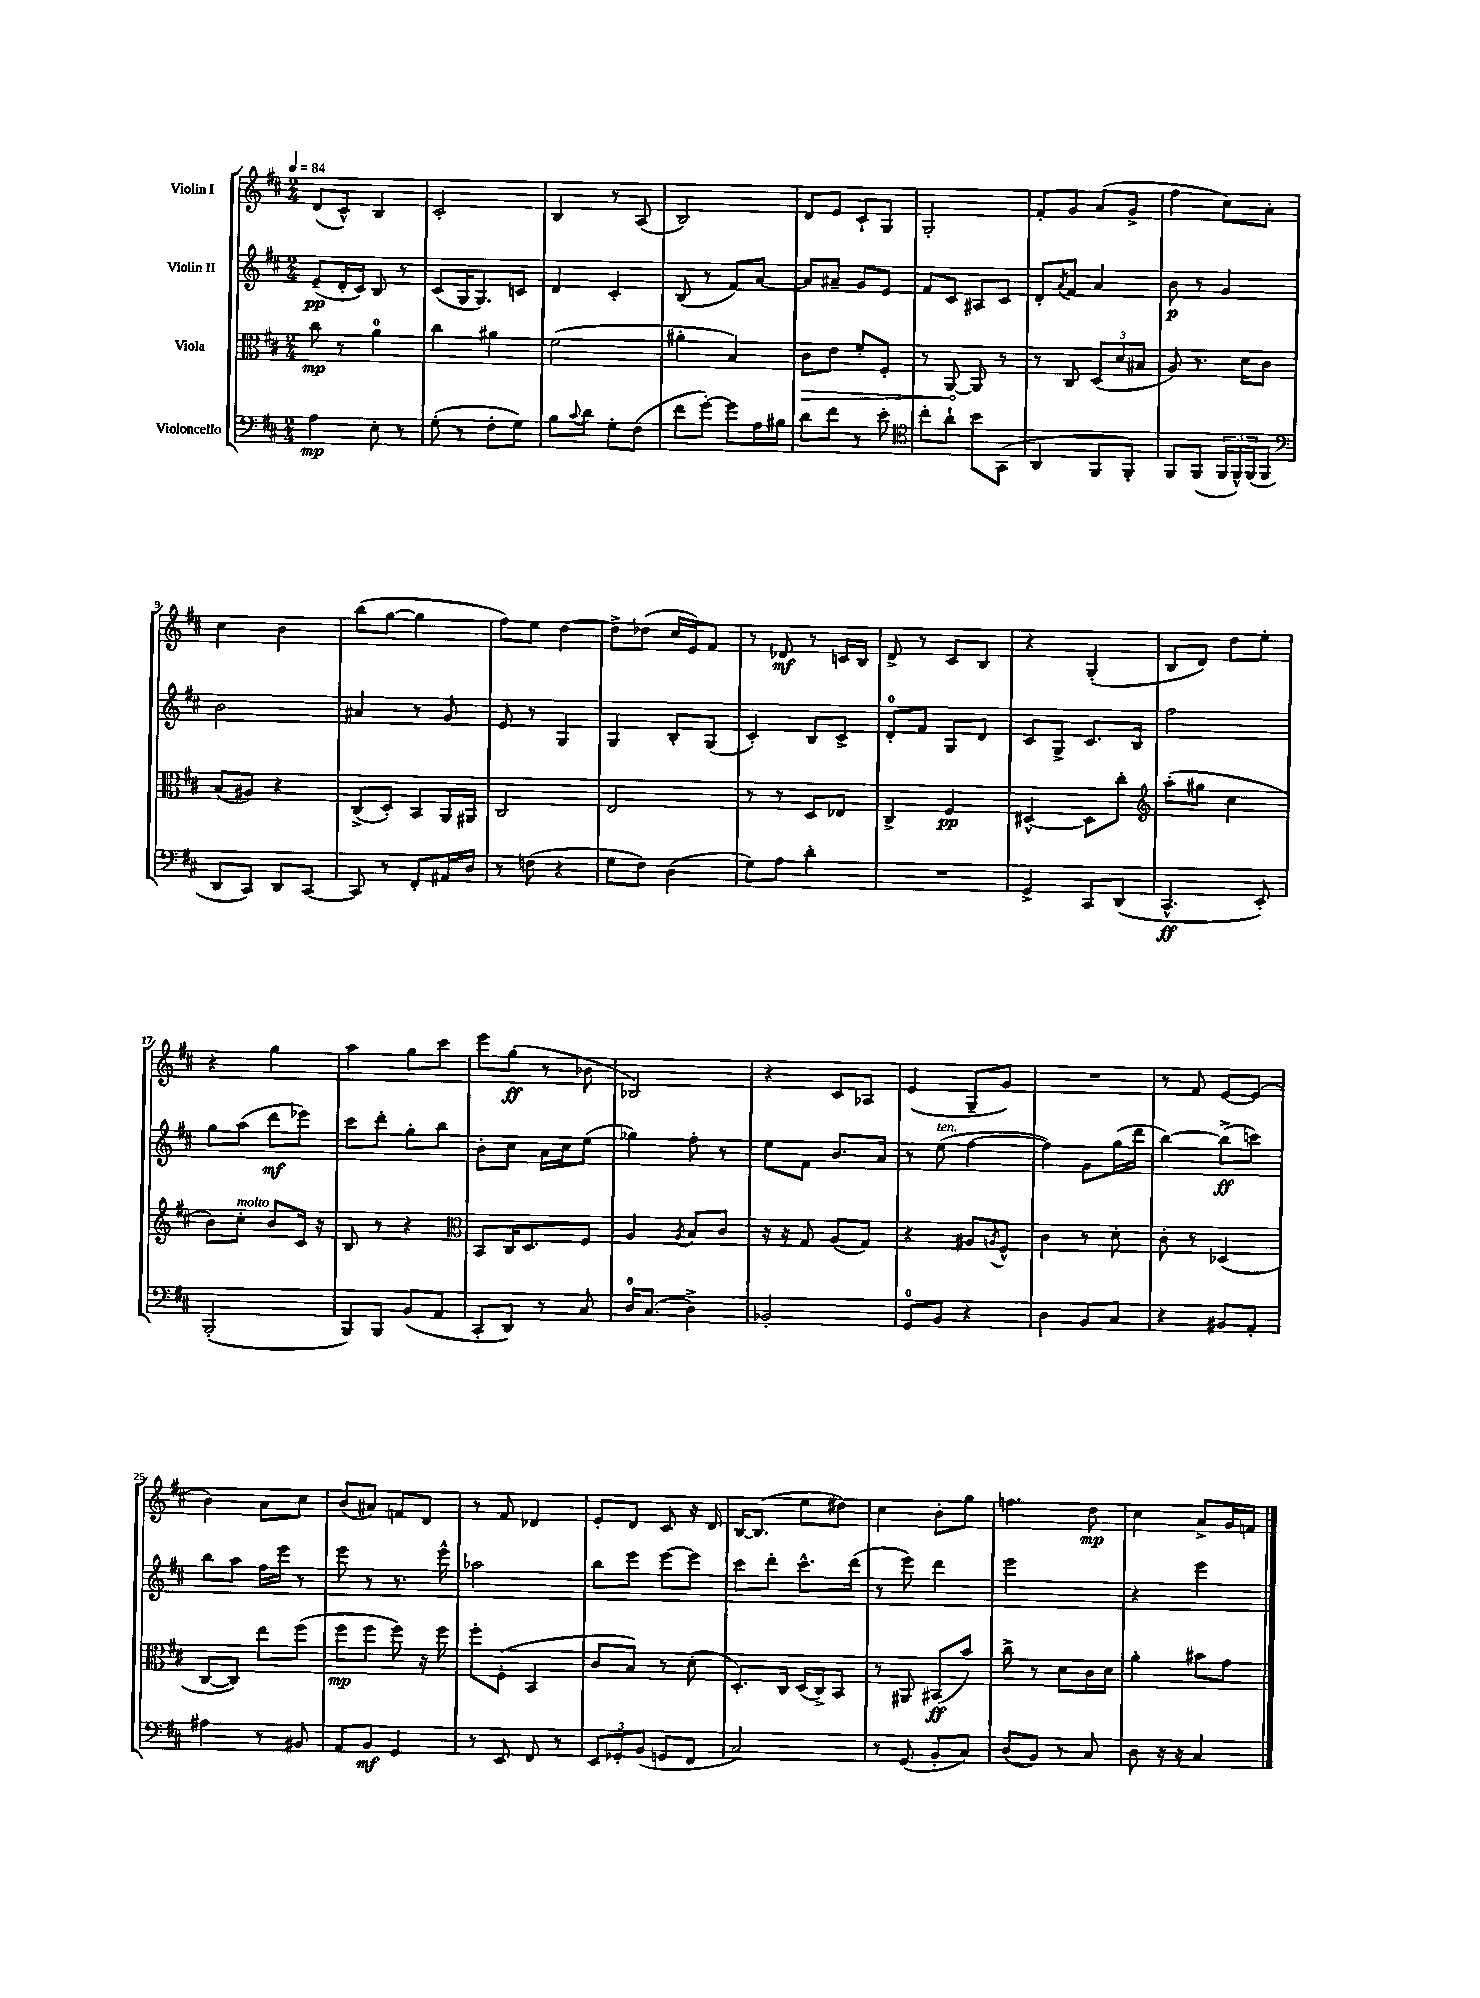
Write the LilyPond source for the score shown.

<<
\new StaffGroup <<
\new Staff = "s0" \with { instrumentName = "Violin I" } {
    \clef treble \key d \major \numericTimeSignature \time 2/4 \tempo 4 = 84
    d'8( cis'8-^) b4 |
    cis'2-. |
    b4 r8 a8( |
    b2) |
    d'8 e'8 cis'8-! g8 |
    g2-. |
    fis'8-. g'8 a'8( g'8-> |
    fis''4 cis''8) a'8-. |
    cis''4 b'4 |
    b''8( g''8~ g''4 |
    fis''8) e''8 d''4~ |
    d''8-> des''8( cis''16 e'16) fis'8 |
    r8 des'8\mf r8 c'16 b16 |
    d'8-> r8 cis'8 b8 |
    r4 g4-.( |
    b8 d'8) d''8 e''8-. |
    r4 g''4 |
    a''4 g''8 cis'''8 |
    e'''8 g''8\ff( r8 bes'8 |
    bes2) |
    r4 cis'8 aes8 |
    e'4( g8-- g'8) |
    R2 |
    r8 fis'8 e'8~ e'8( |
    b'4) a'8 cis''8 |
    b'8( ais'8) f'8 d'8 |
    r8 fis'8 des'4 |
    e'8-. d'8 cis'8 r16 d'16 |
    b16~ b8.( e''8 dis''8) |
    cis''4 b'8-. g''8 |
    f''4. d''8\mp |
    cis''4 a'8-> g'16 f'16 \bar "|." |
}
\new Staff = "s1" \with { instrumentName = "Violin II" } {
    \clef treble \key d \major \numericTimeSignature \time 2/4
    e'8--\pp( d'16-. cis'16) b8 r8 |
    cis'8( g16 g8.) c'8 |
    d'4 cis'4-. |
    b8( r8 fis'8) a'8~ |
    a'8 ais'8-- g'8 e'8 |
    fis'8 cis'8 ais8 cis'8 |
    d'8-. \acciaccatura { a'8 } fis'8 a'4 |
    b'8\p r8 g'4 |
    b'2 |
    ais'4 r8 g'8 |
    e'8 r8 g4 |
    g4 b8-. g8( |
    cis'4-.) b8 cis'8-> |
    d'8-0-. fis'8 g8 d'8 |
    cis'8 g8-> cis'8. b16 |
    fis''2 |
    g''8 a''8( d'''8\mf ees'''8) |
    cis'''8 d'''8-. g''8-. b''8 |
    b'8-. cis''8 a'16 cis''16 e''8( |
    ges''4) fis''8-. r8 |
    e''8 fis'8 b'8. a'16 |
    r8 e''8^\markup { \italic "ten." }( fis''4~ |
    fis''4) g'8 g''16( d'''16 |
    b''4~) b''8->\ff( c'''8) |
    b''8 a''8 fis''16 e'''16 r8 |
    e'''8 r8 r8. e'''16-^ |
    aes''2 |
    b''8 e'''8 e'''8~ e'''8 |
    cis'''8 d'''8-. cis'''8.-^ d'''16( |
    r8 e'''8) d'''4 |
    e'''2 |
    r4 e'''4 \bar "|." |
}
\new Staff = "s2" \with { instrumentName = "Viola" } {
    \clef alto \key d \major \numericTimeSignature \time 2/4
    cis''8\mp r8 a'4-0 |
    cis''4 ais'4 |
    fis'2( |
    ais'4-. b4) |
    \once \override Hairpin.circled-tip = ##t cis'8\> e'8 fis'8-. fis8-. |
    r8 a,8~\! a,8 r8 |
    r8 cis8 \tuplet 3/2 { d8( d'8 bis8 } |
    a8) r8. d'16 cis'8 |
    b8( ais8) r4 |
    cis8->( d8-.) b,8 a,16 ais,16 |
    cis2 |
    e2 |
    r8 r8 d8 ees8 |
    cis4-> fis4\pp |
    dis4~-^ dis8 cis''8-. |
    \clef treble a''8-.( gis''8 cis''4 |
    b'8) cis''8-.^\markup { \italic "molto" } b'8 cis'16 r16 |
    b8 r8 r4 |
    \clef alto b,8 cis16 d8. fis8 |
    a4 \acciaccatura { a8 } b8 cis'8 |
    r16 r16 g8 a8( g8) |
    r4 ais8 \acciaccatura { a8 } fis8-^ |
    cis'4 r8 d'8-. |
    cis'8-. r8 des4( |
    cis8~ cis8) e''8 fis''8( |
    fis''8\mp fis''8 fis''8) r16 fis''16 |
    fis''8-. fis8-.( b,4 |
    cis'8 b8) r8 d'8-.( |
    d8.-.) cis16 d16( cis16->) b,8 |
    r8 ais,8 bis,8\ff( b'8) |
    cis''8-> r8 d'8 cis'16 d'16 |
    a'4-. bis'8 g'8 \bar "|." |
}
\new Staff = "s3" \with { instrumentName = "Violoncello" } {
    \clef bass \key d \major \numericTimeSignature \time 2/4
    a4\mp e8-. r8 |
    g8-.( r8 fis8-. g8) |
    b8 \appoggiatura { cis'8 } d'8 g8-. fis8( |
    fis'8 g'8~-.) g'8 a16 bis16 |
    d'8 fis'8 r8 e'8-. |
    \clef tenor cis''8-. a'8-! b'8 g,8( |
    a,4 fis,8 fis,8-.) |
    fis,8 fis,8( \tuplet 3/2 { fis,16 fis,16-^) fis,16( } fis,8 |
    \clef bass d,8 cis,8) d,8 cis,8~ |
    cis,8 r8 fis,8-. ais,16 d16 |
    r8 f8( r4 |
    g8 fis8) d4( |
    g8) a8 d'4-. |
    R2 |
    g,4-> cis,8 d,8( |
    cis,4.-^\ff e,8-.) |
    b,,2-.( |
    b,,8) b,,8 b,8( a,8 |
    cis,8-. d,8) r8 cis8 |
    d16-0 cis8.( d4->) |
    bes,2-. |
    g,8-0 b,8 r4 |
    d4 b,8 cis8 |
    r4 bis,8 a,8-. |
    ais4 r8 bis,8 |
    a,8 b,8\mf g,4 |
    r8 e,8 fis,8 r8 |
    \tuplet 3/2 { e,8 ges,8-. b,8( } g,8 fis,8 |
    cis2) |
    r8 g,8( b,8-. cis8) |
    d8( b,8) r8 cis8 |
    d8 r16 r16 cis4 \bar "|." |
}
>>
>>
